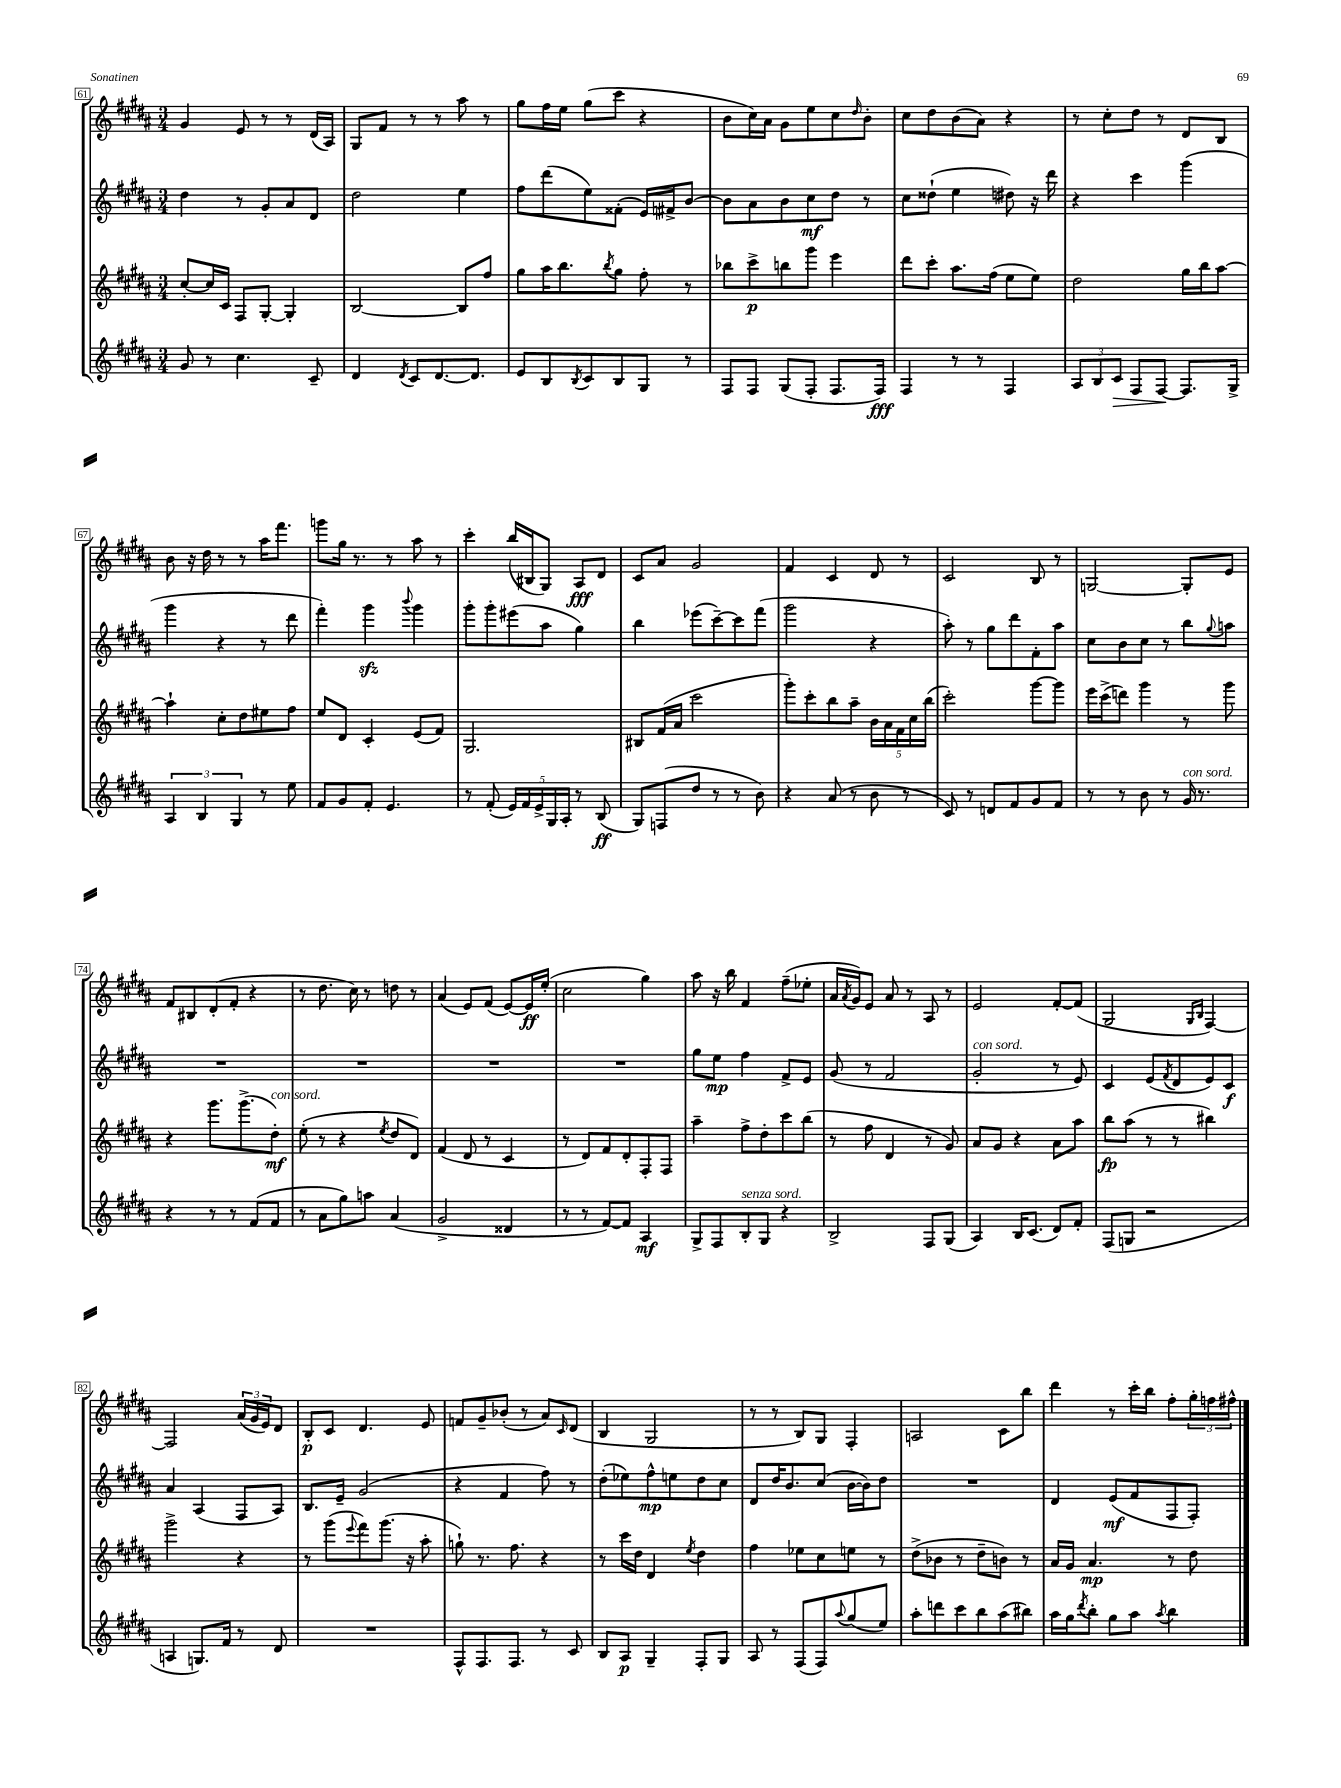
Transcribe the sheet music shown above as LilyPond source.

<<
\new StaffGroup <<
\new Staff = "s0" {
    \clef treble \key b \major \numericTimeSignature \time 3/4
    gis'4 e'8 r8 r8 dis'16( ais16) |
    gis8 fis'8 r8 r8 ais''8 r8 |
    gis''8 fis''16 e''16 gis''8( cis'''8 r4 |
    b'8 cis''16) ais'16 gis'8 e''8 cis''8 \grace { dis''16 } b'8-. |
    cis''8 dis''8 b'8( ais'8) r4 |
    r8 cis''8-. dis''8 r8 dis'8 b8 |
    b'8 r16 dis''16 r8 r8 ais''16 fis'''8. |
    g'''8 gis''16 r8. r8 ais''8 r8 |
    cis'''4-. b''16( bis16 gis8) ais8\fff dis'8 |
    cis'8 ais'8 gis'2 |
    fis'4 cis'4 dis'8 r8 |
    cis'2 b8 r8 |
    g2~ g8-. e'8 |
    fis'8 bis8 dis'8-.( fis'8-. r4 |
    r8 dis''8. cis''16) r8 d''8 r8 |
    ais'4( e'8) fis'8( e'8~) e'16\ff e''16-.( |
    cis''2 gis''4) |
    ais''8 r16 b''16 fis'4 fis''8--( ees''8-. |
    ais'16 \acciaccatura { ais'8 } gis'16) e'8 ais'8 r8 ais8 r8 |
    e'2 fis'8~-. fis'8( |
    gis2 \grace { gis16 b16 } fis4~) |
    fis2 \tuplet 3/2 { ais'16( gis'16 e'16) } dis'8 |
    b8-.\p cis'8 dis'4. e'8 |
    f'8 gis'8-- bes'8-.( r8 ais'8) \grace { cis'16 } dis'8( |
    b4 gis2 |
    r8 r8 b8) gis8 fis4-. |
    a2 cis'8 b''8 |
    dis'''4 r8 cis'''16-. b''16 fis''8-. \tuplet 3/2 { gis''16-. f''16 fis''16-^ } \bar "|." |
}
\new Staff = "s1" {
    \clef treble \key b \major \numericTimeSignature \time 3/4
    dis''4 r8 gis'8-. ais'8 dis'8 |
    dis''2 e''4 |
    fis''8 dis'''8( e''8) fisis'8-.( e'16) fis'16-> b'8~ |
    b'8 ais'8 b'8 cis''8\mf dis''8 r8 |
    cis''8 disis''8-!( e''4 dis''8) r16 dis'''16 |
    r4 cis'''4 gis'''4( |
    gis'''4 r4 r8 dis'''8 |
    fis'''4-.) gis'''4\sfz \appoggiatura { b'''8 } gis'''4 |
    gis'''8-. gis'''8-. eis'''8( ais''8 gis''4) |
    b''4 ees'''8( cis'''8~--) cis'''8 fis'''8( |
    gis'''2 r4 |
    ais''8-.) r8 gis''8 dis'''8 fis'8-. ais''8 |
    cis''8 b'8 cis''8 r8 b''8 \appoggiatura { gis''8 } a''8 |
    R2. |
    R2. |
    R2. |
    R2. |
    gis''8 e''8\mp fis''4 fis'8-> e'8 |
    gis'8( r8 fis'2 |
    gis'2-.^\markup { \italic "con sord." } r8 e'8) |
    cis'4 e'8( \acciaccatura { fis'8 } dis'8 e'8) cis'8\f |
    ais'4 ais4( fis8 ais8) |
    b8. e'16-- gis'2( |
    r4 fis'4 fis''8) r8 |
    dis''8-.( ees''8) fis''8-^\mp e''8 dis''8 cis''8 |
    dis'8 dis''16 b'8. cis''8( b'16~ b'16) dis''8 |
    R2. |
    dis'4 e'8\mf( fis'8 fis8 fis8-.) \bar "|." |
}
\new Staff = "s2" {
    \clef treble \key b \major \numericTimeSignature \time 3/4
    cis''8~-. cis''16 cis'16 fis8 gis8~-. gis4-. |
    b2~ b8 fis''8 |
    gis''8 ais''16 b''8. \acciaccatura { b''8 } gis''8 fis''8-. r8 |
    bes''8 cis'''8->\p b''8 gis'''8 e'''4 |
    dis'''8 cis'''8-. ais''8. fis''16( e''8 e''8) |
    dis''2 gis''16 b''16 ais''8~ |
    ais''4-! cis''8-. dis''8 eis''8 fis''8 |
    e''8 dis'8 cis'4-. e'8( fis'8) |
    gis2. |
    bis8 fis'16( ais'16 cis'''2 |
    gis'''8-.) cis'''8-. b''8 ais''8-- \tuplet 5/4 { b'16 ais'16 fis'16 cis''16 b''16( } |
    cis'''2-.) gis'''8~ gis'''8 |
    e'''16 cis'''16->( d'''8) gis'''4 r8 gis'''8 |
    r4 gis'''8. gis'''8.->( dis''8-.\mf^\markup { \italic "con sord." }) |
    e''8-.( r8 r4 \acciaccatura { e''8 } dis''8 dis'8) |
    fis'4( dis'8 r8 cis'4 |
    r8 dis'8) fis'8 dis'8-. fis8-. fis8 |
    ais''4-- fis''8-> dis''8-. cis'''8 b''8( |
    r8 fis''8 dis'4 r8 gis'8) |
    ais'8 gis'8 r4 ais'8 ais''8 |
    b''8\fp ais''8( r8 r8 bis''4) |
    gis'''2-> r4 |
    r8 gis'''8( \appoggiatura { e'''8 } fis'''8) gis'''8.( r16 ais''8-. |
    g''8-!) r8. fis''8. r4 |
    r8 cis'''16 dis''16 dis'4 \acciaccatura { e''8 } dis''4 |
    fis''4 ees''8 cis''8 e''8 r8 |
    dis''8->( bes'8 r8 dis''8-- b'8) r8 |
    ais'16 gis'16 ais'4.\mp r8 dis''8 \bar "|." |
}
\new Staff = "s3" {
    \clef treble \key b \major \numericTimeSignature \time 3/4
    gis'8 r8 cis''4. cis'8-- |
    dis'4 \acciaccatura { dis'8 } cis'8 dis'8.~ dis'8. |
    e'8 b8 \acciaccatura { b8 } cis'8 b8 gis8 r8 |
    fis8 fis8 gis8( fis8-. fis8. fis16\fff) |
    fis4 r8 r8 fis4 |
    \tuplet 3/2 { ais8 b8 cis'8\> } fis8 fis8~\! fis8. gis16-> |
    \tuplet 3/2 { ais4 b4 gis4 } r8 e''8 |
    fis'8 gis'8 fis'8-. e'4. |
    r8 fis'8-.( \tuplet 5/4 { e'16) fis'16 e'16-> gis16 ais16-. } r8 b8\ff( |
    gis8) f8( dis''8 r8 r8 b'8) |
    r4 ais'8( r8 b'8 r8 |
    cis'8) r8 d'8 fis'8 gis'8 fis'8 |
    r8 r8 b'8 r8 gis'16^\markup { \italic "con sord." } r8. |
    r4 r8 r8 fis'8( fis'8 |
    r8 ais'8 gis''8) a''8 ais'4( |
    gis'2-> disis'4 |
    r8 r8 fis'8~) fis'8 ais4\mf |
    gis8-> fis8 b8-.^\markup { \italic "senza sord." } gis8 r4 |
    b2-> fis8 gis8( |
    ais4) b16 cis'8.( dis'8) fis'8-. |
    fis8( g8 r2 |
    a4 g8.) fis'16 r8 dis'8 |
    R2. |
    fis8-^ fis8. fis8. r8 cis'8 |
    b8 ais8\p gis4-- fis8-. gis8 |
    ais8 r8 fis8( fis8) \appoggiatura { ais''8 } gis''8( e''8) |
    ais''8-. d'''8 cis'''8 b''8 ais''8( bis''8) |
    ais''16 gis''16 \acciaccatura { dis'''8 } b''8-. gis''8 ais''8 \acciaccatura { ais''8 } b''4 \bar "|." |
}
>>
>>
\layout { \context { \Score currentBarNumber = #61 \override BarNumber.stencil = #(make-stencil-boxer 0.1 0.3 ly:text-interface::print) } }
